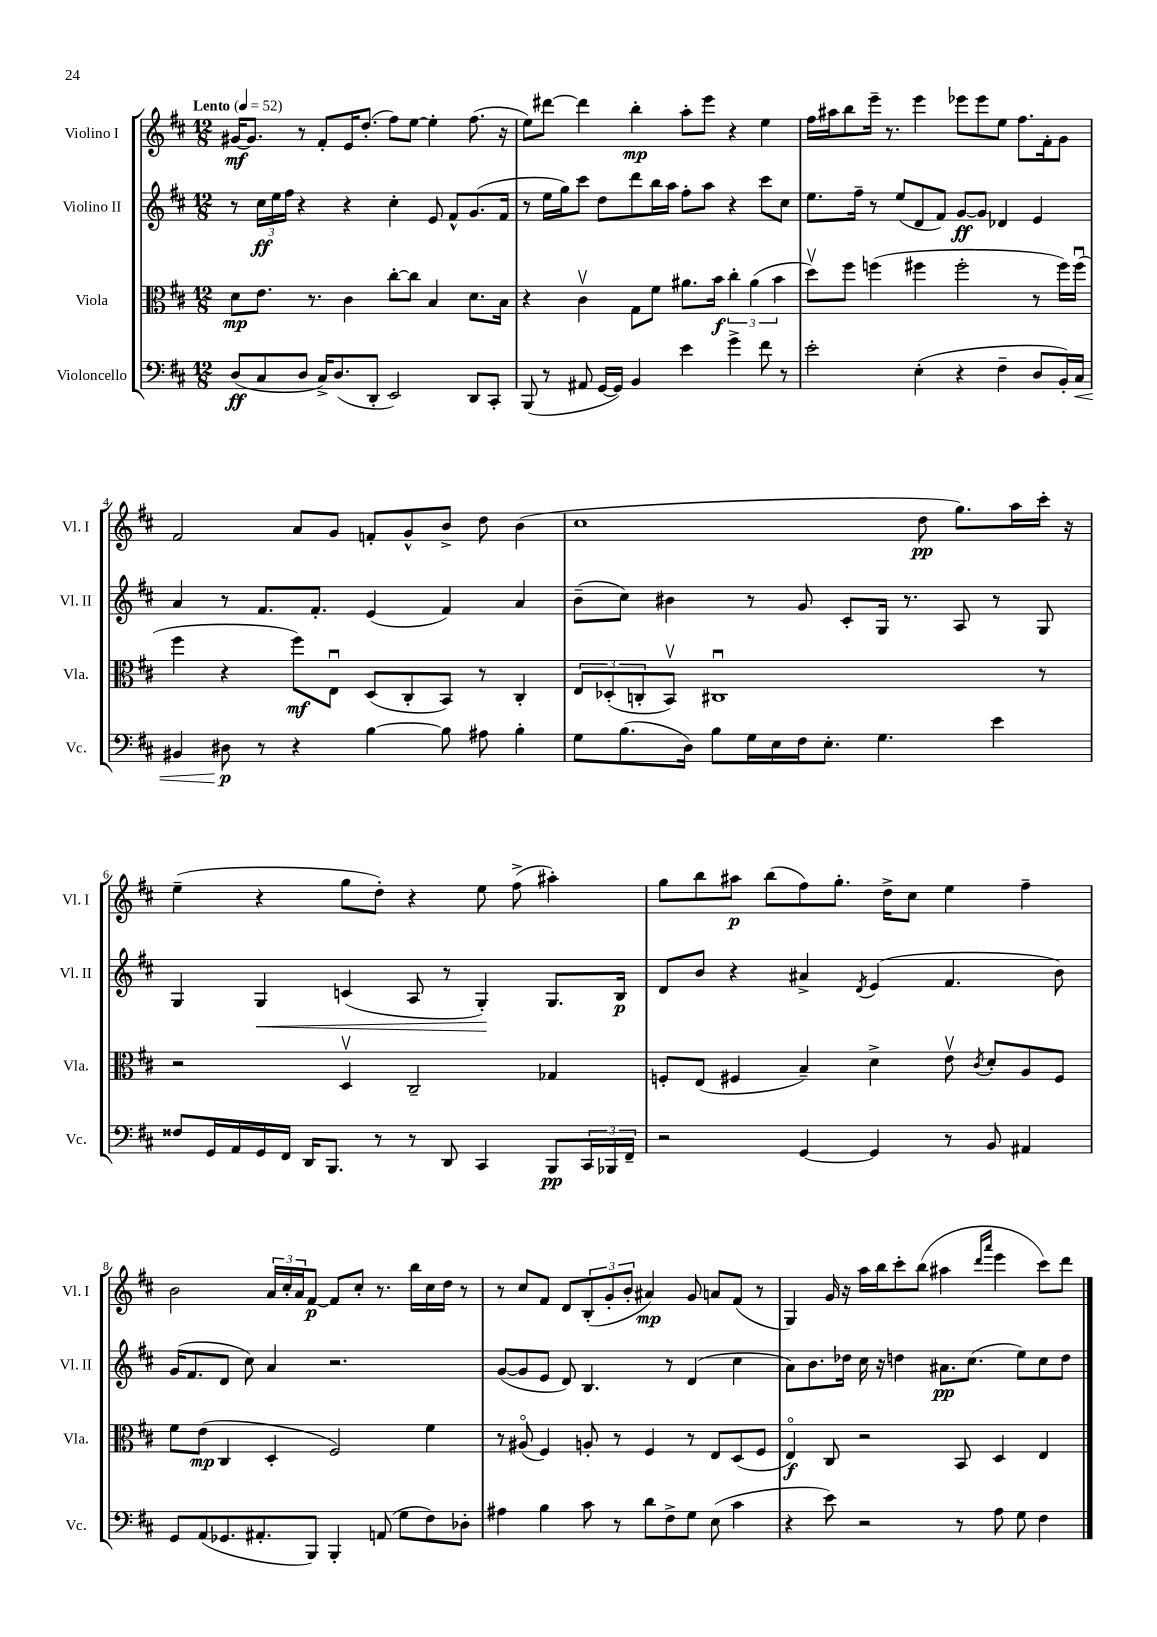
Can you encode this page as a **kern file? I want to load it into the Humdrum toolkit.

**kern	**kern	**kern	**kern
*staff4	*staff3	*staff2	*staff1
*clefF4	*clefC3	*clefG2	*clefG2
*k[f#c#]	*k[f#c#]	*k[f#c#]	*k[f#c#]
*M12/8	*M12/8	*M12/8	*M12/8
*MM52	*MM52	*MM52	*MM52
(8D	8d	8r	[16g#
.	.	.	8.g#]
8C#	8.e	24cc#	.
.	.	24ee	.
.	.	24ff#	.
8D	.	4r	8r
.	8.r	.	.
16C#^)	.	.	8f#'
(8.D	.	.	.
.	4c#	4r	16e
.	.	.	(8.dd'
8DD'	.	.	.
2EE)	[8cc#'	4cc#'	8ff#)
.	8cc#]	.	[8ee
.	4B	8e	4ee']
.	.	8f#^^	.
8DD	8.d	(8.g	(8.ff#
8CC#'	.	.	.
.	16B	16f#	16r
=	=	=	=
(8BBB	4r	8r	8ee)
8r	.	16ee	[8ddd#
.	.	16gg)	.
8AA#	4c#v	8ccc#	4ddd#]
[16GG	.	8dd	.
16GG])	.	.	.
4BB	8G	8ddd	4bb'
.	8f#	16bb	.
.	.	16aa	.
4e	8.a#	8ff#'	8aa'
.	.	8aa	8eee
.	16b	.	.
4g^	6cc#'	4r	4r
.	(6a#	.	.
8f#	.	8ccc#	4ee
.	6b	.	.
8r	.	8cc#	.
=	=	=	=
2e'	8ddv)	8.ee	16ff#
.	.	.	16aa#
.	8ff#	.	8bb
.	.	16ff#~	.
.	(4ff	8r	16eee~
.	.	.	8.r
.	.	(8ee	.
(4E'	4ff#	8d	4eee
.	.	8f#)	.
4r	2ff#'	[8g	8eee-
.	.	8g]	8eee-
4F#~	.	4d-	8ee
.	.	.	8.ff#
8D	8r	4e	.
.	.	.	16f#'
16BB')	16ff#)	.	8g
16C#	(16ff#u	.	.
=	=	=	=
4BB#	4ff#	4a	2f#
8D#	4r	8r	.
8r	.	8.f#	.
4r	8ff#)	.	8a
.	.	8.f#'	.
.	8Eu	.	8g
[4B	(8D	(4e	8f'
.	8C#'	.	8g^^
8B]	8BB)	4f#)	8b^
8A#	8r	.	8dd
4B'	4C#'	4a	(4b
=	=	=	=
8G	12E	(8b~	1cc#
.	(12D-'	.	.
(8.B	.	8cc#)	.
.	12C'	.	.
.	8BBv)	4b#	.
16D)	.	.	.
8B	1C#u	.	.
16G	.	8r	.
16E	.	.	.
16F#	.	8g	.
8.E'	.	.	.
.	.	8c#'	.
4.G	.	16G	.
.	.	8.r	.
.	.	.	8dd
.	.	8A	8.gg)
4e	.	8r	.
.	.	.	16aa
.	8r	8G	16ccc#'
.	.	.	16r
=	=	=	=
8F##	2r	4G	(4ee~
16GG	.	.	.
16AA	.	.	.
16GG	.	4G	4r
16FF#	.	.	.
16DD	.	.	.
8.BBB	.	.	.
.	4Dv	(4c	8gg
8r	.	.	8dd')
8r	2C#~	8A	4r
8DD	.	8r	.
4CC#	.	4G')	8ee
.	.	.	(8ff#^
8BBB	4G-	8.G	4aa#')
24CC#	.	.	.
24BBB-	.	.	.
.	.	16B	.
24FF#~	.	.	.
=	=	=	=
2r	8F'	8d	8gg
.	(8E	8b	8bb
.	4F#	4r	8aa#
.	.	.	(8bb
[4GG	4B~)	4a#^	8ff#)
.	.	.	8.gg'
.	.	8qd	.
4GG]	4d^	(4e	.
.	.	.	16dd^
.	.	.	8cc#
8r	8ev	4.f#	4ee
.	8qc#	.	.
8BB	8d'	.	.
4AA#	8A	.	4ff#~
.	8F#	8b)	.
=	=	=	=
8GG	8f#	(16g	2b
.	.	8.f#	.
(8AA	(8e	.	.
8.GG-	4C#	8d	.
.	.	8cc#)	.
8.AA#'	.	.	.
.	4D'	4a	24a
.	.	.	24cc#'
.	.	.	24a
8BBB)	.	.	[8f#
4BBB'	2F#)	2.r	8f#]
.	.	.	8cc#'
(8AA	.	.	8.r
8G	.	.	.
.	.	.	16bb
8F#)	4f#	.	16cc#
.	.	.	16dd
8D-'	.	.	8r
=	=	=	=
4A#	8r	([8g	8r
.	(8A#o	8g]	8cc#
4B	4F#)	8e	8f#
.	.	8d)	8d
8c#	8A'	4.B	(12B'
.	.	.	12g'
8r	8r	.	.
.	.	.	12b'
8d	4F#	.	4a#)
8F#^	.	8r	.
8G	8r	(4d	8g
(8E	8E	.	8a
4c#	(8D	4cc#	(8f#
.	8F#	.	8r
=	=	=	=
4r	4Eo)	8a)	4G)
.	.	8.b	.
8e)	8C#	.	16g
.	.	16dd-	16r
2r	2r	16cc#	16aa
.	.	16r	16bb
.	.	4dd	8ccc#'
.	.	.	(8bb
.	.	8.a#	4aa#
8r	8BB	.	.
.	.	(8.cc#	.
.	.	.	16qqddd
.	.	.	16qqaaa
8A	4D	.	4eee
8G	.	8ee)	.
4F#	4E	8cc#	8ccc#)
.	.	8dd	8ddd
==	==	==	==
*-	*-	*-	*-
